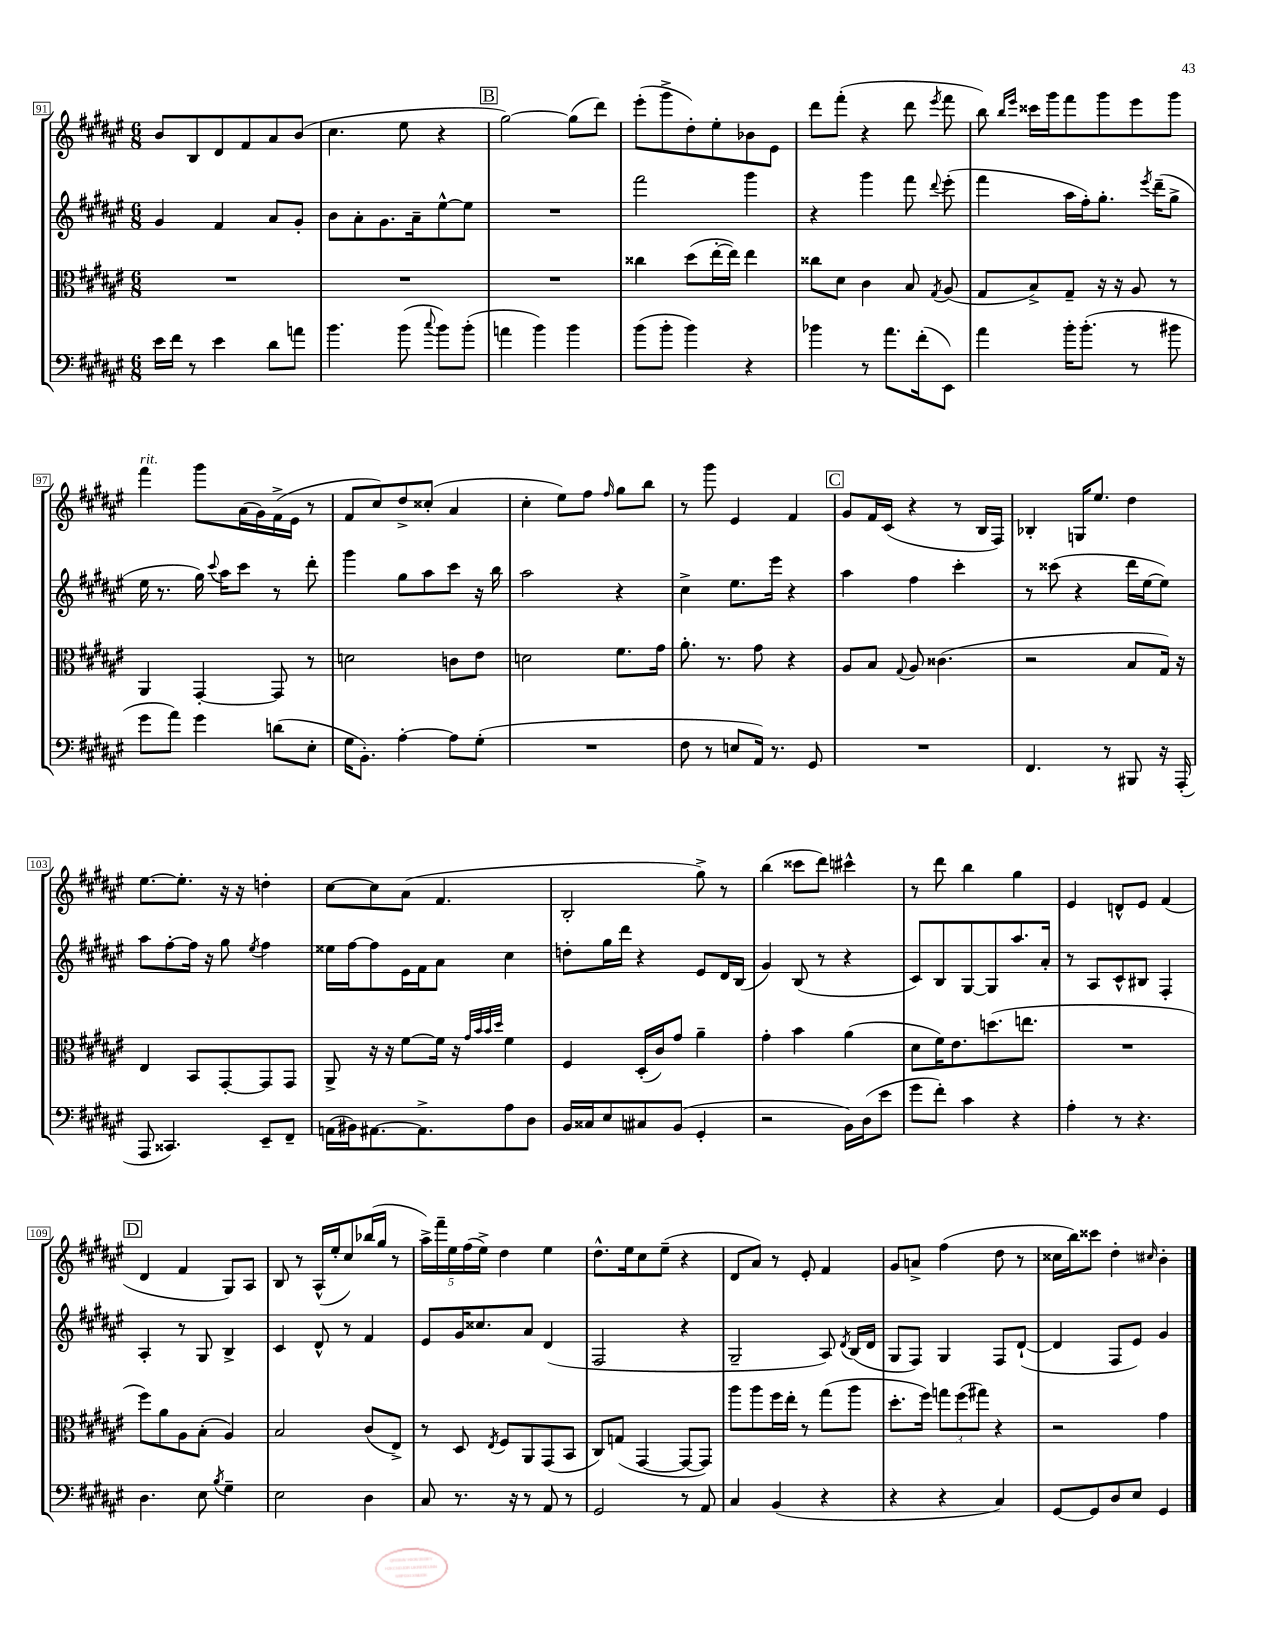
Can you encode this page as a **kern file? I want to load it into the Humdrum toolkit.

**kern	**kern	**kern	**kern
*staff4	*staff3	*staff2	*staff1
*clefF4	*clefC3	*clefG2	*clefG2
*k[f#c#g#d#a#e#]	*k[f#c#g#d#a#e#]	*k[f#c#g#d#a#e#]	*k[f#c#g#d#a#e#]
*M6/8	*M6/8	*M6/8	*M6/8
16e#	2.r	4g#	8b
16f#	.	.	.
8r	.	.	8B
4e#	.	4f#	8d#
.	.	.	8f#
8d#	.	8a#	8a#
8a	.	8g#'	(8b
=	=	=	=
4.b	2.r	8b	4.cc#
.	.	8a#'	.
.	.	8.g#	.
(8b	.	.	8ee#
.	.	16a#~	.
8qqcc#	.	.	.
8b)	.	[8ee#^^	4r
(8b'	.	8ee#]	.
=	=	=	=
4a	2.r	2.r	[2gg#)
4b)	.	.	.
4b	.	.	(8gg#]
.	.	.	8ddd#)
=	=	=	=
(8b	4cc##	2fff#	(8eee#'
8b'	.	.	8ggg#^
4b)	(8dd#	.	8dd#')
.	[16ee#'	.	8ee#'
.	16ee#])	.	.
4r	4ee#	4ggg#	8b-
.	.	.	8e#
=	=	=	=
4b-	8cc##	4r	8ddd#
.	8d#	.	(8fff#'
8r	4c#	4ggg#	4r
8.a#	.	.	.
.	8B	8fff#	8ddd#
(16f#'	.	.	.
.	8qG#	8qqddd#	8qeee#
8EE#)	(8A#	(8eee#'	8fff#
=	=	=	=
4a#	8G#	4fff#	8bb)
.	.	.	16qqbb
.	.	.	16qqeee#
.	8B^)	.	16ccc##
.	.	.	16ggg#
16b'	8G#~	16aa#	8fff#
(8.b'	.	16ff#')	.
.	16r	8.gg#'	8ggg#
.	16r	.	.
8r	8A#	.	8eee#
.	.	8qeee#	.
.	.	(16ddd#~	.
8b#	8r	8gg#^	8ggg#
=	=	=	=
8g#	4AA#	16ee#	4fff#
.	.	8.r	.
8a#)	.	.	.
4g#	[4GG#'	16gg#)	8ggg#
.	.	8qqccc#	.
.	.	16aa#	.
.	.	8ccc#	(16a#
.	.	.	16g#)
(8d	8GG#]	8r	(16f#^
.	.	.	16e#
8E#'	8r	8ddd#'	8r
=	=	=	=
16G#	2d	4ggg#	8f#
8.BB')	.	.	.
.	.	.	8cc#)
[4A#'	.	8gg#	8dd#^
.	.	8aa#	(8cc##'
8A#]	8c	8ccc#	4a#
(8G#'	8e#	16r	.
.	.	16bb	.
=	=	=	=
2.r	2d	2aa#	4cc#'
.	.	.	8ee#)
.	.	.	8ff#
.	.	.	16qqff#
.	8.f#	4r	8gg#
.	.	.	8bb
.	16g#	.	.
=	=	=	=
8F#	8.a#'	4cc#^	8r
8r	.	.	8ggg#
.	8.r	.	.
8E	.	8.ee#	4e#
16AA#)	8g#	.	.
8.r	.	16eee#	.
.	4r	4r	4f#
8GG#	.	.	.
=	=	=	=
2.r	8A#	4aa#	8g#
.	8B	.	16f#
.	.	.	(16c#
.	8qqG#	.	.
.	8A#	4ff#	4r
.	(4.c##	.	.
.	.	4ccc#'	8r
.	.	.	16B
.	.	.	16F#)
=	=	=	=
4.FF#	2r	8r	4B-'
.	.	(8ccc##	.
.	.	4r	16G
.	.	.	8.ee#
8r	.	.	.
8BBB#	8B	16ddd#	4dd#
.	.	[16ee#	.
16r	16G#)	8ee#])	.
(16AAA#'	16r	.	.
=	=	=	=
8AAA#	4E#	8aa#	[8.ee#
4.CC##)	.	[8ff#'	.
.	.	.	8.ee#']
.	8BB	16ff#]	.
.	.	16r	.
.	[8GG#'	8gg#	16r
.	.	.	16r
.	.	8qee#	.
8EE#~	8GG#]	4ff#	4dd'
8FF#~	8GG#	.	.
=	=	=	=
(16AA	8AA#^	16ee##	[8cc#
16BB#)	.	[16ff#	.
[8.AA#	16r	8ff#]	8cc#]
.	16r	.	.
.	[8f#	16e#	(8a#
8.AA#^]	.	16f#	.
.	16f#]	8a#	4.f#
.	16r	.	.
.	32qqg#	.	.
.	32qqb	.	.
.	32qqb	.	.
.	32qqdd#	.	.
8A#	4f#	4cc#	.
8D#	.	.	.
=	=	=	=
16BB	4F#	8dd'	2B'
16C##	.	.	.
8E#	.	16gg#	.
.	.	16ddd#	.
8C#	(16D#'	4r	.
.	16c#)	.	.
(8BB	8g#	.	.
4GG#'	4a#~	8e#	8gg#^)
.	.	16d#	8r
.	.	(16B	.
=	=	=	=
2r	4g#'	4g#)	(4bb
.	4b	(8B	8ccc##
.	.	8r	8ddd#)
16BB)	(4a#	4r	4ccc#^^
(16D#	.	.	.
8e#	.	.	.
=	=	=	=
8g#	8d#	8c#)	8r
8f#')	16f#)	8B	8ddd#
.	8.e#	.	.
4c#	.	[8G#	4bb
.	(8.dd	8G#]	.
4r	.	8.aa#	4gg#
.	8.ee	.	.
.	.	16a#'	.
=	=	=	=
4A#'	2.r	8r	4e#
.	.	8A#	.
8r	.	8c#^^	8d^^
4.r	.	8B#	8e#
.	.	4F#'	(4f#
=	=	=	=
4.D#	8ff#)	4A#'	4d#
.	8a#	.	.
.	8A#	8r	4f#
8E#	(8B'	8G#	.
8qB	.	.	.
4G#~	4A#)	4B^	8G#)
.	.	.	8A#
=	=	=	=
2E#	2B	4c#	8B
.	.	.	8r
.	.	8d#^^	(16A#^^
.	.	.	16ee#'
.	.	8r	8cc#)
4D#	(8c#	4f#	(16bb-
.	.	.	16gg#
.	8E#^)	.	8r
=	=	=	=
8C#	8r	8e#	20aa#^)
.	.	.	20fff#~
.	.	.	20ee#
8.r	8D#	16g#	.
.	.	.	(20ff#
.	.	8.cc##	.
.	.	.	20ee#^)
.	8qE#	.	.
.	8F#	.	4dd#
16r	.	.	.
8r	8AA#	8a#	.
8AA#	(8GG#	(4d#	4ee#
8r	8BB	.	.
=	=	=	=
2GG#	8C#)	2F#	8.dd#^^
.	(8G	.	.
.	.	.	16ee#
.	[4GG#	.	8cc#
.	.	.	(8ee#~
8r	8GG#_	4r	4r
8AA#	8GG#])	.	.
=	=	=	=
4C#	8aa#	2G#~	8d#
.	8aa#	.	8a#)
(4BB	16ff#	.	8r
.	16ee#'	.	.
.	8r	.	8e#'
4r	(8gg#	8A#)	4f#
.	.	8qd#	.
.	8aa#	(16B	.
.	.	16d#	.
=	=	=	=
4r	8.dd#'	8G#	8g#
.	.	8F#)	8a^
.	16ff#)	.	.
4r	12gg	4G#	(4ff#
.	(12ff#	.	.
.	12gg#)	.	.
4C#)	4r	8F#	8dd#
.	.	([8d#`	8r
=	=	=	=
[8GG#	2r	4d#]	16cc##
.	.	.	16bb)
8GG#]	.	.	8ccc##
8D#	.	8F#	4dd#'
8E#	.	8e#)	.
.	.	.	16qqcc#
4GG#	4g#	4g#	4b'
==	==	==	==
*-	*-	*-	*-
